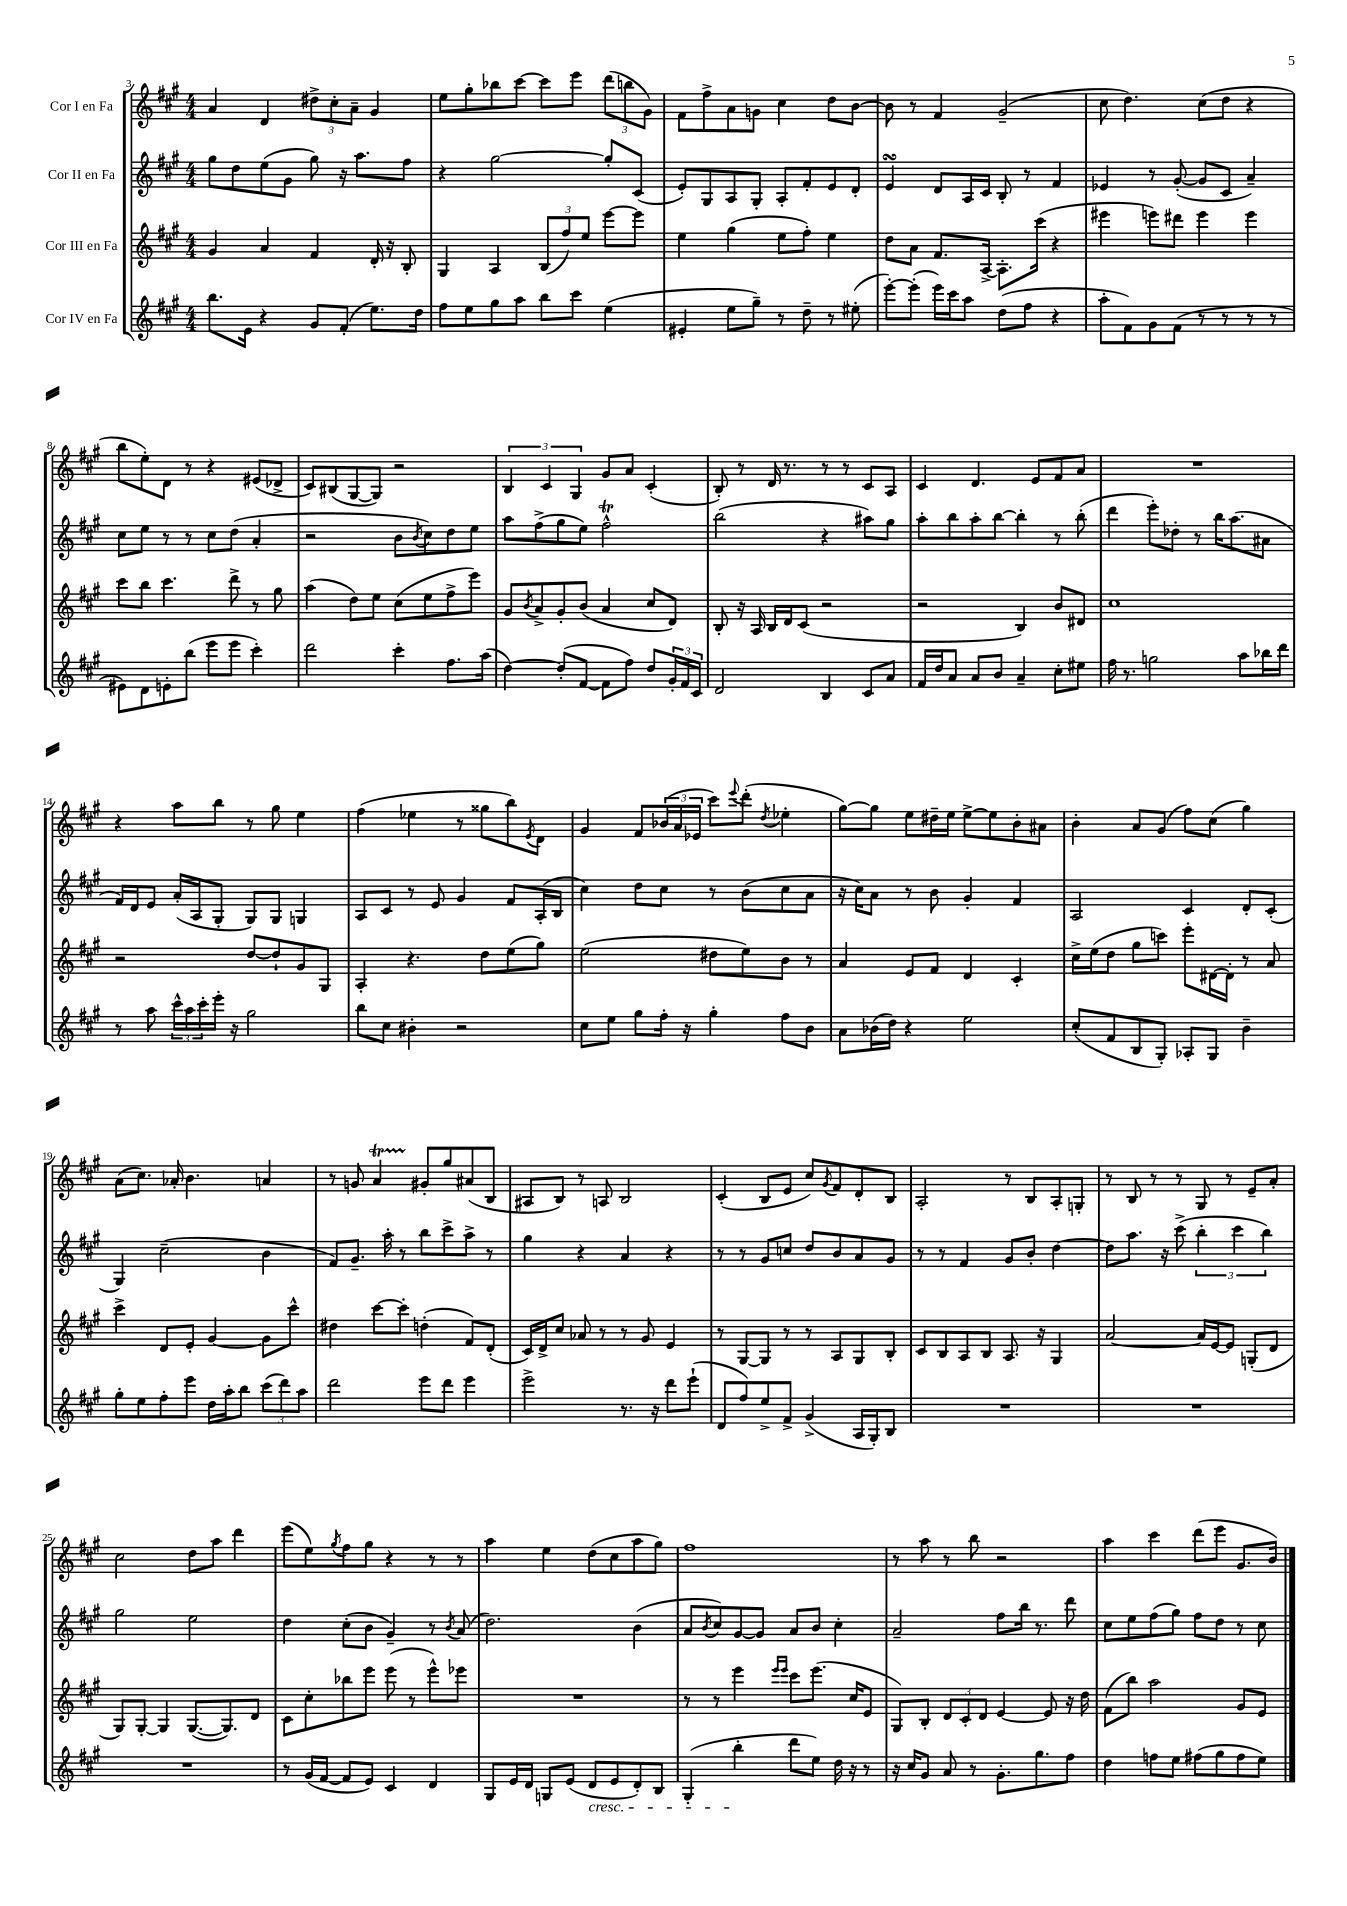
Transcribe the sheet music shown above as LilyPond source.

<<
\new StaffGroup <<
\new Staff = "s0" \with { instrumentName = "Cor I en Fa" } {
    \clef treble \key a \major \numericTimeSignature \time 4/4
    a'4 d'4 \tuplet 3/2 { dis''8-> cis''8-. a'8-- } gis'4 |
    e''8 gis''8-. bes''8 cis'''8~ cis'''8 e'''8 \tuplet 3/2 { d'''8( b''8 gis'8) } |
    fis'8 fis''8-> a'8 g'8 cis''4 d''8 b'8~ |
    b'8 r8 fis'4 gis'2--( |
    cis''8 d''4.) cis''8( d''8 r4 |
    b''8 e''8-.) d'8 r8 r4 eis'8( des'8-> |
    cis'8) bis8( gis8~ gis8) r2 |
    \tuplet 3/2 { b4 cis'4 gis4 } gis'8 a'8 cis'4-.( |
    b8-.) r8 d'16 r8. r8 r8 cis'8 a8 |
    cis'4 d'4. e'8 fis'8 a'8 |
    R1 |
    r4 a''8 b''8 r8 gis''8 e''4 |
    fis''4( ees''4 r8 gisis''8 b''8) \acciaccatura { e'8 } d'8 |
    gis'4 fis'8 \tuplet 3/2 { bes'16( a'16 ees'16 } cis'''8) \appoggiatura { e'''8 } d'''8-.( \acciaccatura { d''8 } ees''4-. |
    gis''8~) gis''8 e''8 dis''16-- e''16 e''8~-> e''8 b'8-. ais'8 |
    b'4-. a'8 gis'8( fis''8) cis''8( gis''4) |
    a'8( cis''8.) aes'16-. b'4. a'4 |
    r8 g'8 a'4\startTrillSpan gis'8-.\stopTrillSpan gis''8 ais'8( b8 |
    ais8 b8) r8 a8 b2 |
    cis'4-.( b8 e'8 cis''8) \acciaccatura { gis'8 } fis'8 d'8-. b8 |
    a2-. r8 b8 a8-. g8-. |
    r8 b8 r8 r8 gis8 r8 e'8-- a'8-. |
    cis''2 d''8 a''8 d'''4 |
    e'''8( e''8) \acciaccatura { gis''8 } fis''8 gis''8 r4 r8 r8 |
    a''4 e''4 d''8( cis''8 a''8 gis''8) |
    fis''1 |
    r8 a''8 r8 b''8 r2 |
    a''4 cis'''4 d'''8( e'''8 gis'8. b'16) \bar "|." |
}
\new Staff = "s1" \with { instrumentName = "Cor II en Fa" } {
    \clef treble \key a \major \numericTimeSignature \time 4/4
    gis''8 d''8 e''8( gis'8 gis''8) r16 a''8. fis''8 |
    r4 gis''2~ gis''8-. cis'8( |
    e'8-.) gis8 a8 gis8-. a8-. fis'8-. e'8 d'8-. |
    e'4\turn d'8 a16 cis'16 b8-. r8 fis'4 |
    ees'4 r8 gis'8~-.( gis'8 cis'8 a'4--) |
    cis''8 e''8 r8 r8 cis''8 d''8( a'4-. |
    r2 b'8 \acciaccatura { b'8 } cis''8) d''8 e''8 |
    a''8 fis''8->( gis''8 e''8) fis''2-^\trill |
    b''2( r4 ais''8) gis''8 |
    a''8-. b''8 a''8-. b''8~ b''4-. r8 b''8-.( |
    d'''4 e'''8-.) des''8-. r8 b''16 a''8.( ais'8 |
    fis'16) d'16 e'8 a'16-.( a16 gis8-. gis8) gis8 g4 |
    a8 cis'8 r8 e'8 gis'4 fis'8 a16-.( b16 |
    cis''4) d''8 cis''8 r8 b'8( cis''8 a'8 |
    r16 cis''16) a'8 r8 b'8 gis'4-. fis'4 |
    a2 cis'4 d'8-. cis'8-.( |
    gis4) cis''2--( b'4 |
    fis'8) gis'8.-- a''16-. r8 b''8 cis'''8-> a''8-> r8 |
    gis''4 r4 a'4 r4 |
    r8 r8 gis'8 c''8 d''8 b'8 a'8 gis'8 |
    r8 r8 fis'4 gis'8 b'8-. d''4~ |
    d''8 a''8. r16 cis'''8->( \tuplet 3/2 { b''4-. cis'''4 b''4) } |
    gis''2 e''2 |
    d''4 cis''8-.( b'8 gis'4--) r8 \acciaccatura { b'8 } a'8( |
    d''2.) b'4( |
    a'8 \acciaccatura { b'8 } cis''8) gis'8~ gis'8 a'8 b'8 cis''4-. |
    a'2-- fis''8 b''16 r8. d'''8 |
    cis''8 e''8 fis''8( gis''8) fis''8 d''8 r8 cis''8 \bar "|." |
}
\new Staff = "s2" \with { instrumentName = "Cor III en Fa" } {
    \clef treble \key a \major \numericTimeSignature \time 4/4
    gis'4 a'4 fis'4 d'16-. r16 b8-. |
    gis4 a4 \tuplet 3/2 { b8( fis''8) e''8 } e'''8~ e'''8 |
    e''4 gis''4( e''8 fis''8-.) e''4 |
    d''8 a'8 fis'8. a16~-> a8.-. cis'''16( r4 |
    eis'''4 e'''8) dis'''8 e'''4 e'''4 |
    cis'''8 b''8 cis'''4. d'''8-> r8 gis''8 |
    a''4( d''8) e''8 cis''8( e''8 fis''8-> e'''8) |
    gis'8 \acciaccatura { b'8 } a'8-> gis'8-. b'8( a'4 cis''8 d'8) |
    b8-. r16 a16 b16 d'16 cis'8( r2 |
    r2 b4) b'8 dis'8 |
    cis''1 |
    r2 d''8~ d''8-! gis'8 gis8 |
    a4-. r4. d''8 e''8( gis''8) |
    e''2( dis''8 e''8) b'8 r8 |
    a'4 e'8 fis'8 d'4 cis'4-. |
    cis''16-> e''16( d''8 gis''8 c'''8) e'''8-. dis'16~ dis'16-. r8 a'8 |
    cis'''4-> d'8 e'8-. gis'4~ gis'8 cis'''8-^ |
    dis''4 cis'''8~ cis'''8-. d''4-.( fis'8) d'8-.( |
    cis'16) d'16-> cis''8 aes'8 r8 r8 gis'8 e'4 |
    r8 gis8~ gis8 r8 r8 a8 gis8 b8-. |
    cis'8 b8 a8 b8 a8. r16 gis4 |
    a'2~ a'16 e'16~ e'8 g8-.( d'8 |
    gis8) gis8~-. gis4 gis8.~( gis8.) d'8 |
    cis'8 cis''8-. bes''8 e'''8 e'''8( r8 e'''8-^) ees'''8 |
    R1 |
    r8 r8 e'''4 \grace { e'''16 e'''16 } cis'''8 e'''8.( cis''16 e'8 |
    gis8) b8-. \tuplet 3/2 { d'8 cis'8-. d'8 } e'4~ e'8 r16 d''16 |
    fis'8( b''8) a''2 gis'8 e'8 \bar "|." |
}
\new Staff = "s3" \with { instrumentName = "Cor IV en Fa" } {
    \clef treble \key a \major \numericTimeSignature \time 4/4
    b''8. e'16 r4 gis'8 fis'8-.( e''8.) d''16 |
    fis''8 e''8 gis''8 a''8 b''8 cis'''8 e''4( |
    eis'4-. e''8 gis''8--) r8 d''8-- r8 eis''8-.( |
    e'''8~-.) e'''8-.( e'''16) cis'''16 a''8 d''8( fis''8 r4 |
    a''8-. fis'8) gis'8 fis'8( r8 r8 r8 r8 |
    eis'8) d'8 e'8-. b''8( e'''8 e'''8 cis'''4-.) |
    d'''2 cis'''4-. fis''8. a''16( |
    d''4~) d''8-.( fis'8~ fis'8 fis''8) d''8 \tuplet 3/2 { gis'16-. fis'16 cis'16 } |
    d'2 b4 cis'8 a'8 |
    fis'16 d''16 a'8 a'8 b'8 a'4-- cis''8-. eis''8 |
    fis''16 r8. g''2 a''8 bes''16 d'''16 |
    r8 a''8 \tuplet 3/2 { cis'''16-^ a''16 cis'''16-. } e'''16-. r16 gis''2 |
    b''8 cis''8 bis'4-. r2 |
    cis''8 e''8 gis''8 fis''16-. r16 gis''4-. fis''8 b'8 |
    a'8 bes'16( d''16) r4 e''2 |
    cis''8-.( fis'8 b8 gis8-.) aes8-. gis8 b'4-- |
    gis''8-. e''8 fis''8-. e'''8 d''16 a''16-. b''8 \tuplet 3/2 { cis'''8( d'''8) a''8 } |
    d'''2 e'''8 d'''8 e'''4 |
    e'''2-> r8. r16 d'''8 e'''8-!( |
    d'8 fis''8) e''8-> fis'8-> gis'4->( a16 gis16-.) b8 |
    R1 |
    R1 |
    R1 |
    r8 gis'16( fis'16~ fis'8 e'8) cis'4 d'4 |
    gis8 e'16 d'16 g8 e'8( d'8\cresc e'8 d'8-.) b8 |
    gis4-.( b''4-.\! d'''8 e''8) d''16 r16 r8 |
    r16 cis''16 gis'8 a'8 r8 gis'8.-. gis''8. fis''8 |
    d''4 f''8 e''8 fis''8( gis''8 fis''8 e''8) \bar "|." |
}
>>
>>
\layout { \context { \Score currentBarNumber = #3 } }
